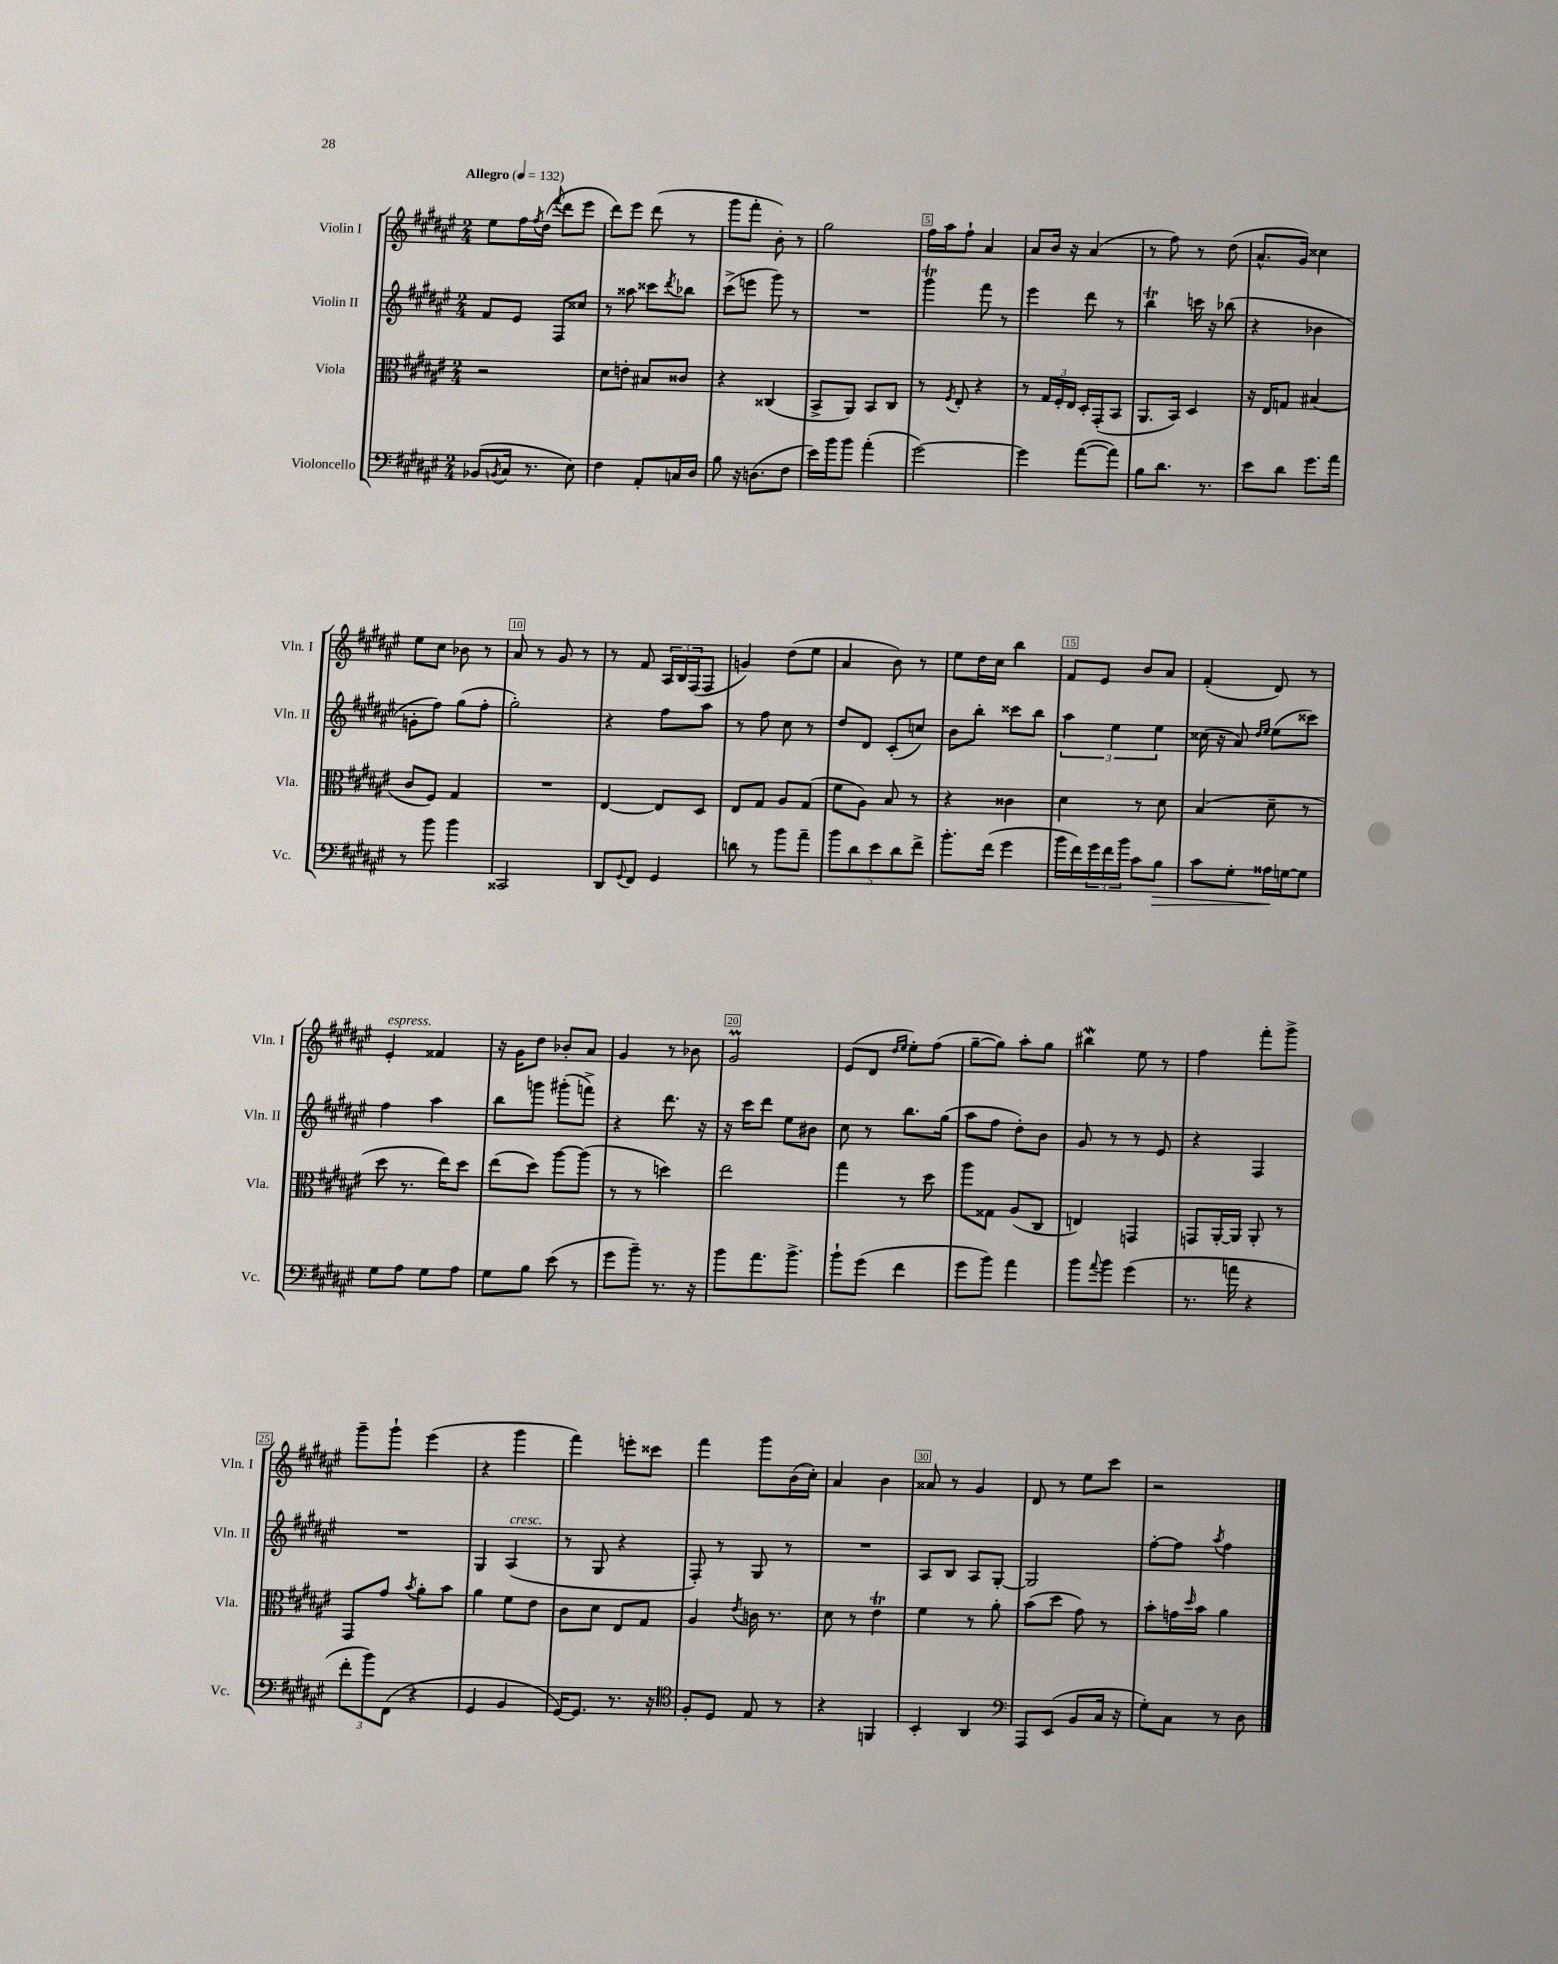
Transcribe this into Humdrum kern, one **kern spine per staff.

**kern	**kern	**kern	**kern
*staff4	*staff3	*staff2	*staff1
*clefF4	*clefC3	*clefG2	*clefG2
*k[f#c#g#d#a#e#]	*k[f#c#g#d#a#e#]	*k[f#c#g#d#a#e#]	*k[f#c#g#d#a#e#]
*M2/4	*M2/4	*M2/4	*M2/4
*MM132	*MM132	*MM132	*MM132
(8BB-	2r	8f#	8ee#
8qBB	.	.	.
16C#	.	8e#	16ff#
.	.	.	8qff#
8.r	.	.	(16dd#
.	.	.	8qqfff#
.	.	8F#	8ddd#
8E#)	.	8cc##	8eee#
=	=	=	=
4F#	8d#	8r	8ddd#)
.	8e'	8aa##	8eee#
8AA#'	8B#	8ccc##	(8ddd#
.	.	8qddd#	.
16C	8c##	8bb-	8r
16D#	.	.	.
=	=	=	=
8B	4r	(8ccc#^	8ggg#
16r	.	8eee	8fff#'
(8.D	.	.	.
.	(4C##	8ggg#)	8b')
8F#	.	8r	8r
=	=	=	=
16e#)	8BB^	2r	2gg#
16b	.	.	.
8b	8AA#)	.	.
(4a#'	8BB	.	.
.	8C#	.	.
=	=	=	=
[2g#)	8r	4ggg#	16ff#
.	.	.	16aa#
.	8qF#	.	.
.	8E#'	.	8ff#`
.	4r	8fff#	4a#
.	.	8r	.
=	=	=	=
4g#]	8r	4eee#	8a#
.	24G#	.	16b
.	24F#'	.	.
.	.	.	16r
.	24E#	.	.
([8a#	16D#'	8ddd#	(4a#
.	(16GG#'	.	.
8a#])	8BB	8r	.
=	=	=	=
8B	8.AA#	4bb	8r
8.d#	.	.	8ff#)
.	16BB)	.	.
.	4D#	16ccc	8r
8.r	.	16r	.
.	.	(8bb-	(8dd#
=	=	=	=
8e#	16r	4r	8.a#^^
.	16E#	.	.
8d#	8G	.	.
.	.	.	16g#)
8.g#	(4B#	4b-	4cc##
16a#	.	.	.
=	=	=	=
8r	8c#	8g'	8ee#
8b	8F#)	8ff#)	8cc#
4b	4G#	(8gg#	8b-
.	.	8ff#'	8r
=	=	=	=
2CC##	2r	2gg#')	8a#
.	.	.	8r
.	.	.	8g#
.	.	.	8r
=	=	=	=
8DD#	[4E#	4r	8r
8qqGG#	.	.	.
8FF#	.	.	8f#
4GG#	8E#]	8ff#	24A#
.	.	.	24B
.	.	.	(24F#
.	8D#	8aa#	8F#
=	=	=	=
8d	8E#	8r	4g)
8r	8G#	8ff#	.
8b	8A#	8cc#	(8dd#
8a#~	(8G#	8r	8ee#
=	=	=	=
10b	8f#	8dd#	4a#
10d#	.	.	.
.	8A#)	8d#	.
10e#	.	.	.
.	8B	(8c#'	8b)
10d#	.	.	.
.	8r	8cc)	8r
10f#^	.	.	.
=	=	=	=
8.b'	4r	8b	8ee#
.	.	8bb'	16dd#
(16f#	.	.	16cc#
4g#	4c##	8ccc##	4bb
.	.	8bb	.
=	=	=	=
16b	4d#	6aa#	8f#
16f#)	.	.	.
24g#	.	.	8e#
24f#	.	6ee#	.
24b	.	.	.
8c#	8r	.	8b
.	.	6ee#	.
8B	8d#	.	8a#
=	=	=	=
8c#	(4B	(16cc##	(4f#'
.	.	16r	.
8G#'	.	8a#)	.
.	.	16qqdd#	.
.	.	16qqee#	.
16A##	8d#~	(8ee#	8d#)
[16G	.	.	.
8G]	8r	8ccc##)	8r
=	=	=	=
8G#	8dd#	4ff#	4e#'
8A#	8.r	.	.
8G#	.	4aa#	4f##
.	16ee#)	.	.
8A#	8dd#	.	.
=	=	=	=
8G#	(8ee#	8bb	16r
.	.	.	16g#
8B	8dd#)	8ggg	8dd#
(8e#	[8aa#	(8ggg#'	8b-'
8r	(8aa#]	8fff^)	8a#
=	=	=	=
8g#	8r	4r	4g#
8b~)	8r	.	.
8.r	4dd)	8.ddd#	8r
.	.	.	8b-
16r	.	16r	.
=	=	=	=
8b	2ee#	16r	2g#
.	.	16ccc#	.
8.a#	.	8ddd#	.
.	.	8ee#	.
8.b^	.	.	.
.	.	8b#	.
=	=	=	=
8b`	4gg#	8cc#	(8e#
(8g#	.	8r	8d#
.	.	.	16qqdd#
.	.	.	16qqee#
4f#	8r	8.bb	8ee#')
.	8dd#	.	(8ff#
.	.	(16gg#	.
=	=	=	=
8g#	8aa#	8aa#	[8gg#~
8b)	8G##	8ff#	8gg#])
4a#	(8A#	8dd#')	8aa#'
.	8C#	8b	8gg#
=	=	=	=
8b	4E)	8g#	4bb#
8qqa#	.	.	.
8b	.	8r	.
(4g#	4GG	8r	8ee#
.	.	8e#	8r
=	=	=	=
8.r	8GG	4r	4ff#
.	[16AA#'	.	.
16a	16AA#]	.	.
4r	8AA#'	4F#	8fff#'
.	8r	.	8ggg#^
=	=	=	=
12f#'	8GG#	2r	8ggg#~
12b)	.	.	.
.	8g#	.	8ggg#`
(12FF#	.	.	.
.	8qb	.	.
4r	8a#'	.	(4eee#
.	8b	.	.
=	=	=	=
4GG#	4a#	4G#	4r
4BB	8f#	(4A#	4ggg#
.	8e#	.	.
=	=	=	=
[16GG#)	8c#	8r	4fff#)
8.GG#]	.	.	.
.	8d#	8G#	.
8.r	8E#	4r	8eee'
.	8G#	.	8ccc##
16r	.	.	.
=	=	=	=
*clefC4	*	*	*
8F#'	4A#	8F#')	4fff#
8D#	.	8r	.
.	8qe#	.	.
8E#	16c	8G#	8ggg#
.	8.r	.	.
8r	.	8r	(16b
.	.	.	16cc#')
=	=	=	=
4r	8d#	2r	4a#
.	8r	.	.
4FF	4e#	.	4b
=	=	=	=
4BB'	4f#	8A#	8a##
.	.	8B	8r
4AA#	8r	8A#	4g#
.	8a#'	[8G#'	.
=	=	=	=
*clefF4	*	*	*
8AAA#	(8b	2G#]	8d#
(8EE#	8dd#	.	8r
8BB	8g#)	.	8ee#
16C#	8r	.	8ccc#
16r	.	.	.
=	=	=	=
8G#')	8b'	[8ff#'	2r
8C#	16g	8ff#]	.
.	16qqdd#	.	.
.	16b	.	.
.	.	8qaa#	.
8r	4a#	4ff#	.
8D#	.	.	.
==	==	==	==
*-	*-	*-	*-
